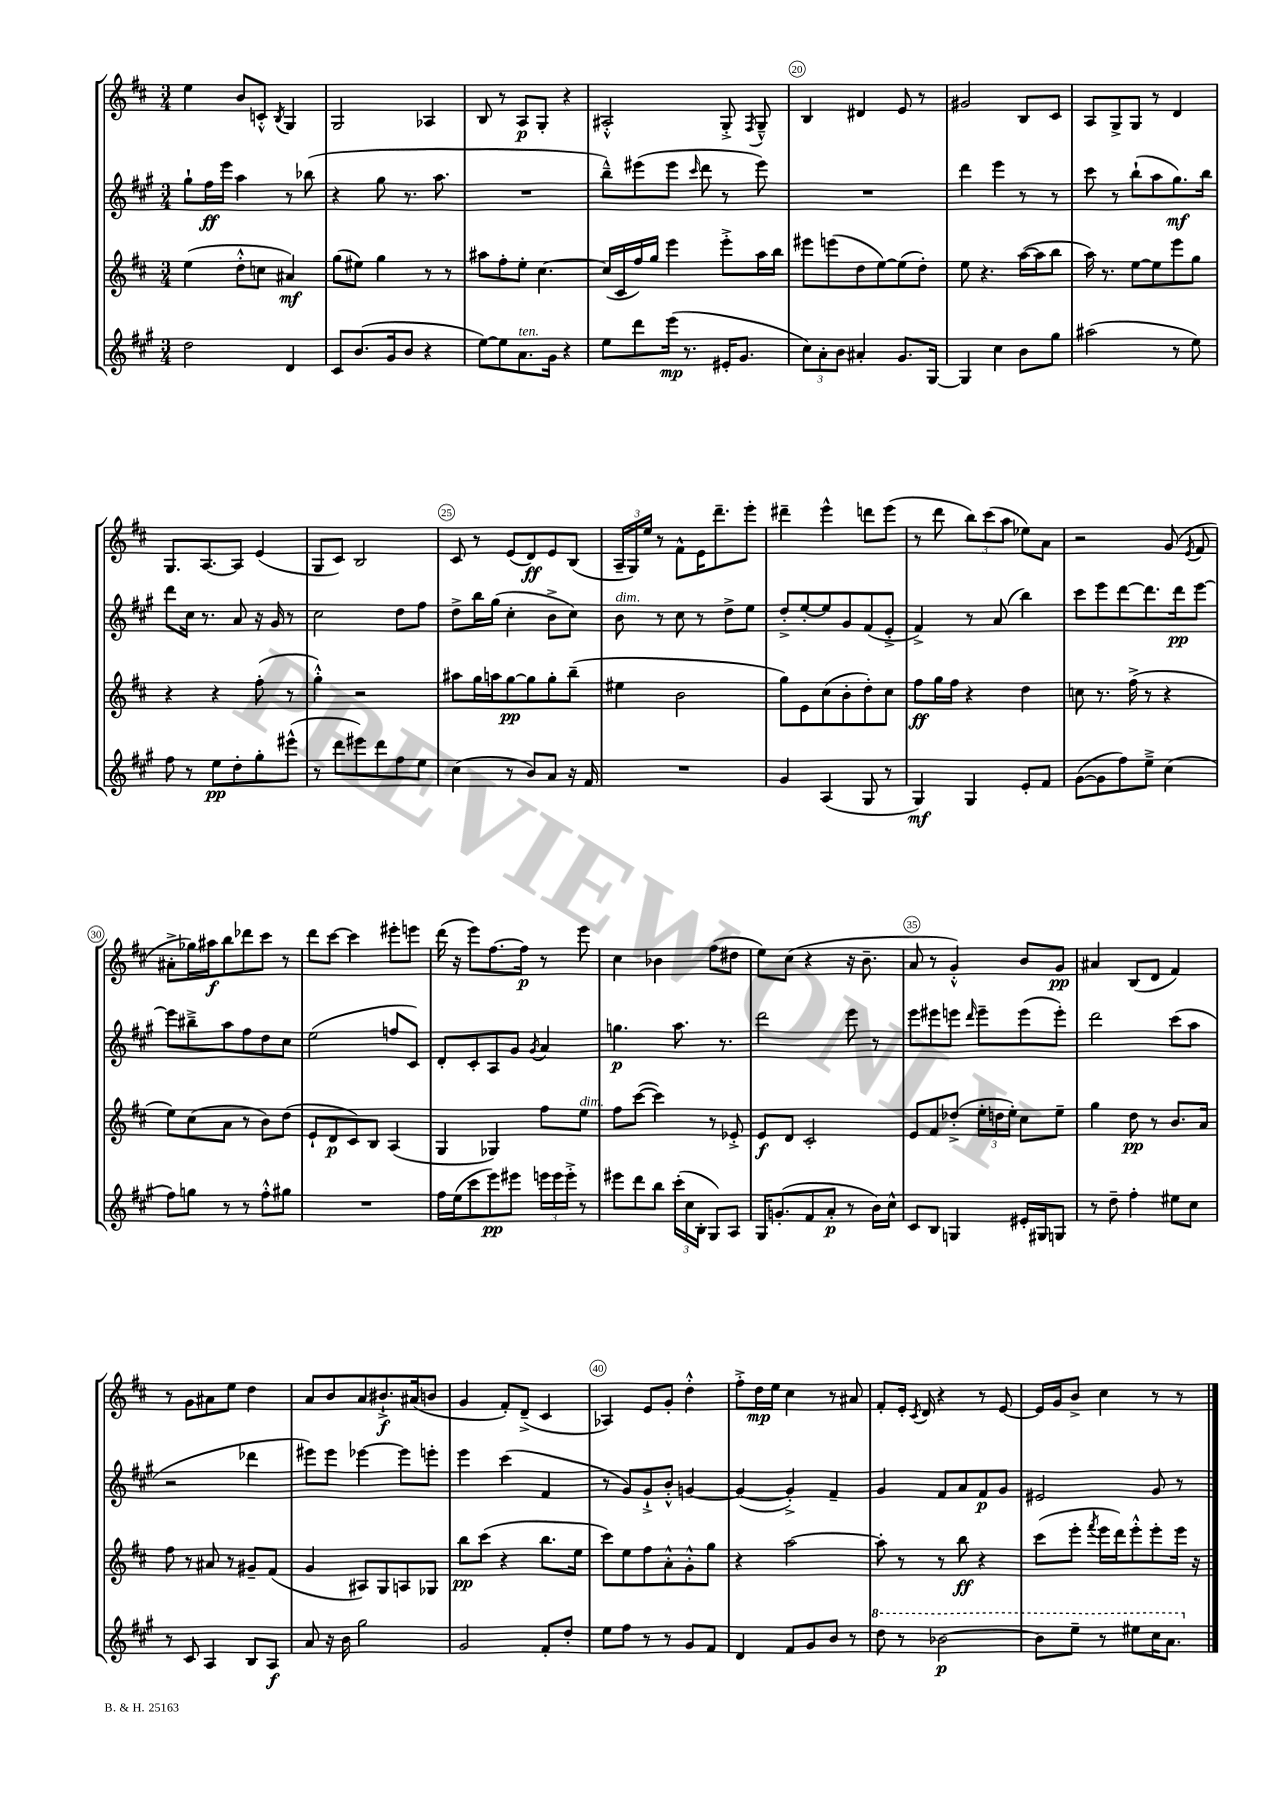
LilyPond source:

<<
\new StaffGroup <<
\new Staff = "s0" {
    \clef treble \key d \major \numericTimeSignature \time 3/4
    \autoBeamOff e''4 b'8[ c'8]-.-^ \acciaccatura { b8 } g4 |
    g2 aes4 |
    b8 r8 a8[\p g8]-. r4 |
    ais2-.-^ g8-.-> \acciaccatura { fis8 } g8---^ |
    b4 dis'4 e'8 r8 |
    gis'2 b8[ cis'8] |
    a8[ g8-> g8] r8 d'4 |
    g8.[ a8.~ a8] e'4( |
    g8[ cis'8]) b2 |
    cis'8 r8 e'8[( d'8\ff) e'8 b8]( |
    \tuplet 3/2 { a16[-- g16) e''16] } r8 fis'8[-^ e'16 d'''8.-- e'''8]-. |
    dis'''4-- e'''4-^ d'''8[ e'''8]( |
    r8 d'''8 \tuplet 3/2 { b''8[) cis'''8( a''8] } ees''8[) a'8] |
    r2 g'8( \acciaccatura { e'8 } fis'8 |
    ais'8[-.-> ges''16) ais''16\f b''8 des'''8 cis'''8] r8 |
    d'''8[ cis'''8]~ cis'''4 eis'''8[-. e'''8] |
    d'''16( r16 e'''8[) fis''8.~ fis''16]\p r8 e'''8 |
    cis''4 bes'4 fis''8[( dis''8] |
    e''8[) cis''8]( r4 r16 b'8.-- |
    a'8 r8 g'4-.-^) b'8[ g'8]\pp |
    ais'4 b8[( d'8] fis'4) |
    r8 g'8[ ais'8 e''8] d''4 |
    a'8[ b'8 a'8 bis'8.-!->\f ais'16( b'8] |
    g'4 fis'8[-.) d'8]--->( cis'4 |
    aes4) e'8[ g'8]-. d''4-.-^ |
    fis''8[-.-> d''16\mp e''16] cis''4 r8 ais'8 |
    fis'8[-. e'16]-. \acciaccatura { cis'8 } d'16 r4 r8 e'8~ |
    e'16[ g'16 b'8]-> cis''4 r8 r8 \bar "|." |
}
\new Staff = "s1" {
    \clef treble \key a \major \numericTimeSignature \time 3/4
    \autoBeamOff gis''8[-! fis''16\ff e'''16] a''4 r8 bes''8( |
    r4 gis''8 r8. a''8. |
    R2. |
    b''8[---^) eis'''8( eis'''8] \grace { cis'''16 } d'''8 r8 eis'''8) |
    R2. |
    d'''4 e'''4 r8 r8 |
    cis'''8 r8 b''8[-!( a''8 gis''8.\mf) b''16] |
    d'''8[ cis''16] r8. a'8 r16 gis'16 r8 |
    cis''2 d''8[ fis''8] |
    d''8[-> b''16 gis''16]( cis''4-. b'8[-> cis''8]) |
    b'8^\markup { \italic "dim." } r8 cis''8 r8 d''8[-> e''8] |
    d''8[-.-> e''8~-. e''8 gis'8 fis'8( e'8]-.-> |
    fis'4->) r8 a'8( b''4) |
    cis'''8[ e'''8 d'''8~ d'''8. d'''16\pp e'''8]~ |
    e'''8[ bis''8---> a''8 fis''8 d''8 cis''8] |
    e''2( f''8[ cis'8]) |
    d'8[-. cis'8-. a8 gis'8] \acciaccatura { gis'8 } a'4 |
    g''4.\p a''8. r8. |
    d'''2 e'''8 r8 |
    e'''8[ eis'''8 e'''8] \grace { d'''16 } e'''8[-- e'''8( e'''8]-.) |
    d'''2 cis'''8[( a''8] |
    r2 des'''4 |
    eis'''8[) eis'''8] ees'''4~ ees'''8[ e'''8]-. |
    e'''4 cis'''4( fis'4 |
    r8 gis'8[) gis'8-!-> b'8]-.-^ g'4~ |
    g'4~( g'4-.->) fis'4-- |
    gis'4 fis'8[ a'8 fis'8\p gis'8] |
    eis'2 gis'8 r8 \bar "|." |
}
\new Staff = "s2" {
    \clef treble \key d \major \numericTimeSignature \time 3/4
    \autoBeamOff e''4( d''8[-.-^ c''8] ais'4\mf) |
    g''8[( eis''8]) g''4 r8 r8 |
    ais''8[ fis''8-. e''8]-. cis''4.~ |
    cis''16[( cis'16 fis''16) g''16] e'''4 e'''8[-.-> a''16 b''16] |
    eis'''8[ e'''8( d''8 e''8~) e''8( d''8]-.) |
    e''8 r4. a''16[~( a''16 b''8] |
    a''16) r8. e''8[~ e''8 e'''8 g''8] |
    r4 r4 fis''8-.( r8 |
    g''4-.-^) r2 |
    ais''8[ g''16 a''16 g''8~\pp g''8 g''8-. b''8]--( |
    eis''4 b'2 |
    g''8[) e'8 cis''8( b'8-. d''8-.) cis''8] |
    fis''8[\ff g''16 fis''16] r4 d''4 |
    c''8 r8. fis''16->( r8 r4 |
    e''8[) cis''8( a'8] r8 b'8[) d''8]( |
    e'8[-! d'8\p cis'8) b8] a4( |
    g4 ges4) fis''8[ e''8]^\markup { \italic "dim." } |
    fis''8[ cis'''8]~( cis'''4) r8 ees'8-.-> |
    e'8[\f d'8] cis'2-. |
    e'8[ fis'8 des''8]-.->( \tuplet 3/2 { e''16[-. d''16 e''16]-.) } cis''8[ e''8]-- |
    g''4 d''8\pp r8 b'8.[ a'16] |
    fis''8 r8 ais'8 r8 gis'8[-- fis'8]( |
    g'4 ais8[) g8 a8 ges8] |
    b''8[\pp cis'''8]( r4 b''8.[ e''16] |
    cis'''8[) e''8 fis''8 a'8-.-^ g'8-.-^ g''8] |
    r4 a''2~ |
    a''8-. r8 r8 b''8\ff r4 |
    cis'''8[( e'''8]-. \acciaccatura { fis'''8 } e'''16[ d'''16) e'''8-.-^ e'''8-. e'''16] r16 \bar "|." |
}
\new Staff = "s3" {
    \clef treble \key a \major \numericTimeSignature \time 3/4
    \autoBeamOff d''2 d'4 |
    cis'8[ b'8.( gis'16 b'8] r4 |
    e''8[~) e''8 a'8.^\markup { \italic "ten." } gis'16] r4 |
    e''8[ d'''8 e'''16]\mp( r8. eis'16[-. gis'8.] |
    \tuplet 3/2 { cis''8[) a'8-. b'8] } ais'4-. gis'8.[ gis16]~ |
    gis4 cis''4 b'8[ gis''8] |
    ais''2( r8 e''8) |
    fis''8 r8 e''8[\pp d''8-. gis''8-. eis'''8]-^( |
    r8 d'''8[ eis'''8) d'''8 fis''8 e''8] |
    cis''4( r8 b'8[) a'8] r16 fis'16 |
    R2. |
    gis'4 a4( gis8 r8 |
    gis4\mf) gis4 e'8[-. fis'8] |
    gis'8[~( gis'8 fis''8) e''8]---> cis''4( |
    fis''8[) g''8] r8 r8 fis''8[-.-^ gis''8] |
    R2. |
    fis''16[ e''16( cis'''8 e'''8\pp) eis'''8] \tuplet 3/2 { e'''16[ e'''16 e'''16]-.-> } r8 |
    eis'''8[ d'''8 b''8] \tuplet 3/2 { cis'''16[-.( cis''16 b16]-. } gis8[) a8] |
    gis16[ g'8.-.( fis'8 a'8]-.\p r8 b'16[) cis''16]-^ |
    cis'8[ b8] g4 eis'16[-. gis16 g8] |
    r8 d''8-- fis''4-. eis''8[ cis''8] |
    r8 cis'8 a4 b8[ a8]\f |
    a'8 r16 b'16 gis''2 |
    gis'2 fis'8[-. d''8]-. |
    e''8[ fis''8] r8 r8 gis'8[ fis'8] |
    d'4 fis'8[ gis'8 b'8] r8 |
    \ottava #1 d'''8 r8 bes''2~\p |
    bes''8[ e'''8]-- r8 eis'''8[ cis'''16 a''8.] \ottava #0 \bar "|." |
}
>>
>>
\layout { \context { \Score currentBarNumber = #16 \override BarNumber.break-visibility = ##(#f #t #t) barNumberVisibility = #(every-nth-bar-number-visible 5) \override BarNumber.stencil = #(make-stencil-circler 0.1 0.3 ly:text-interface::print) } }
